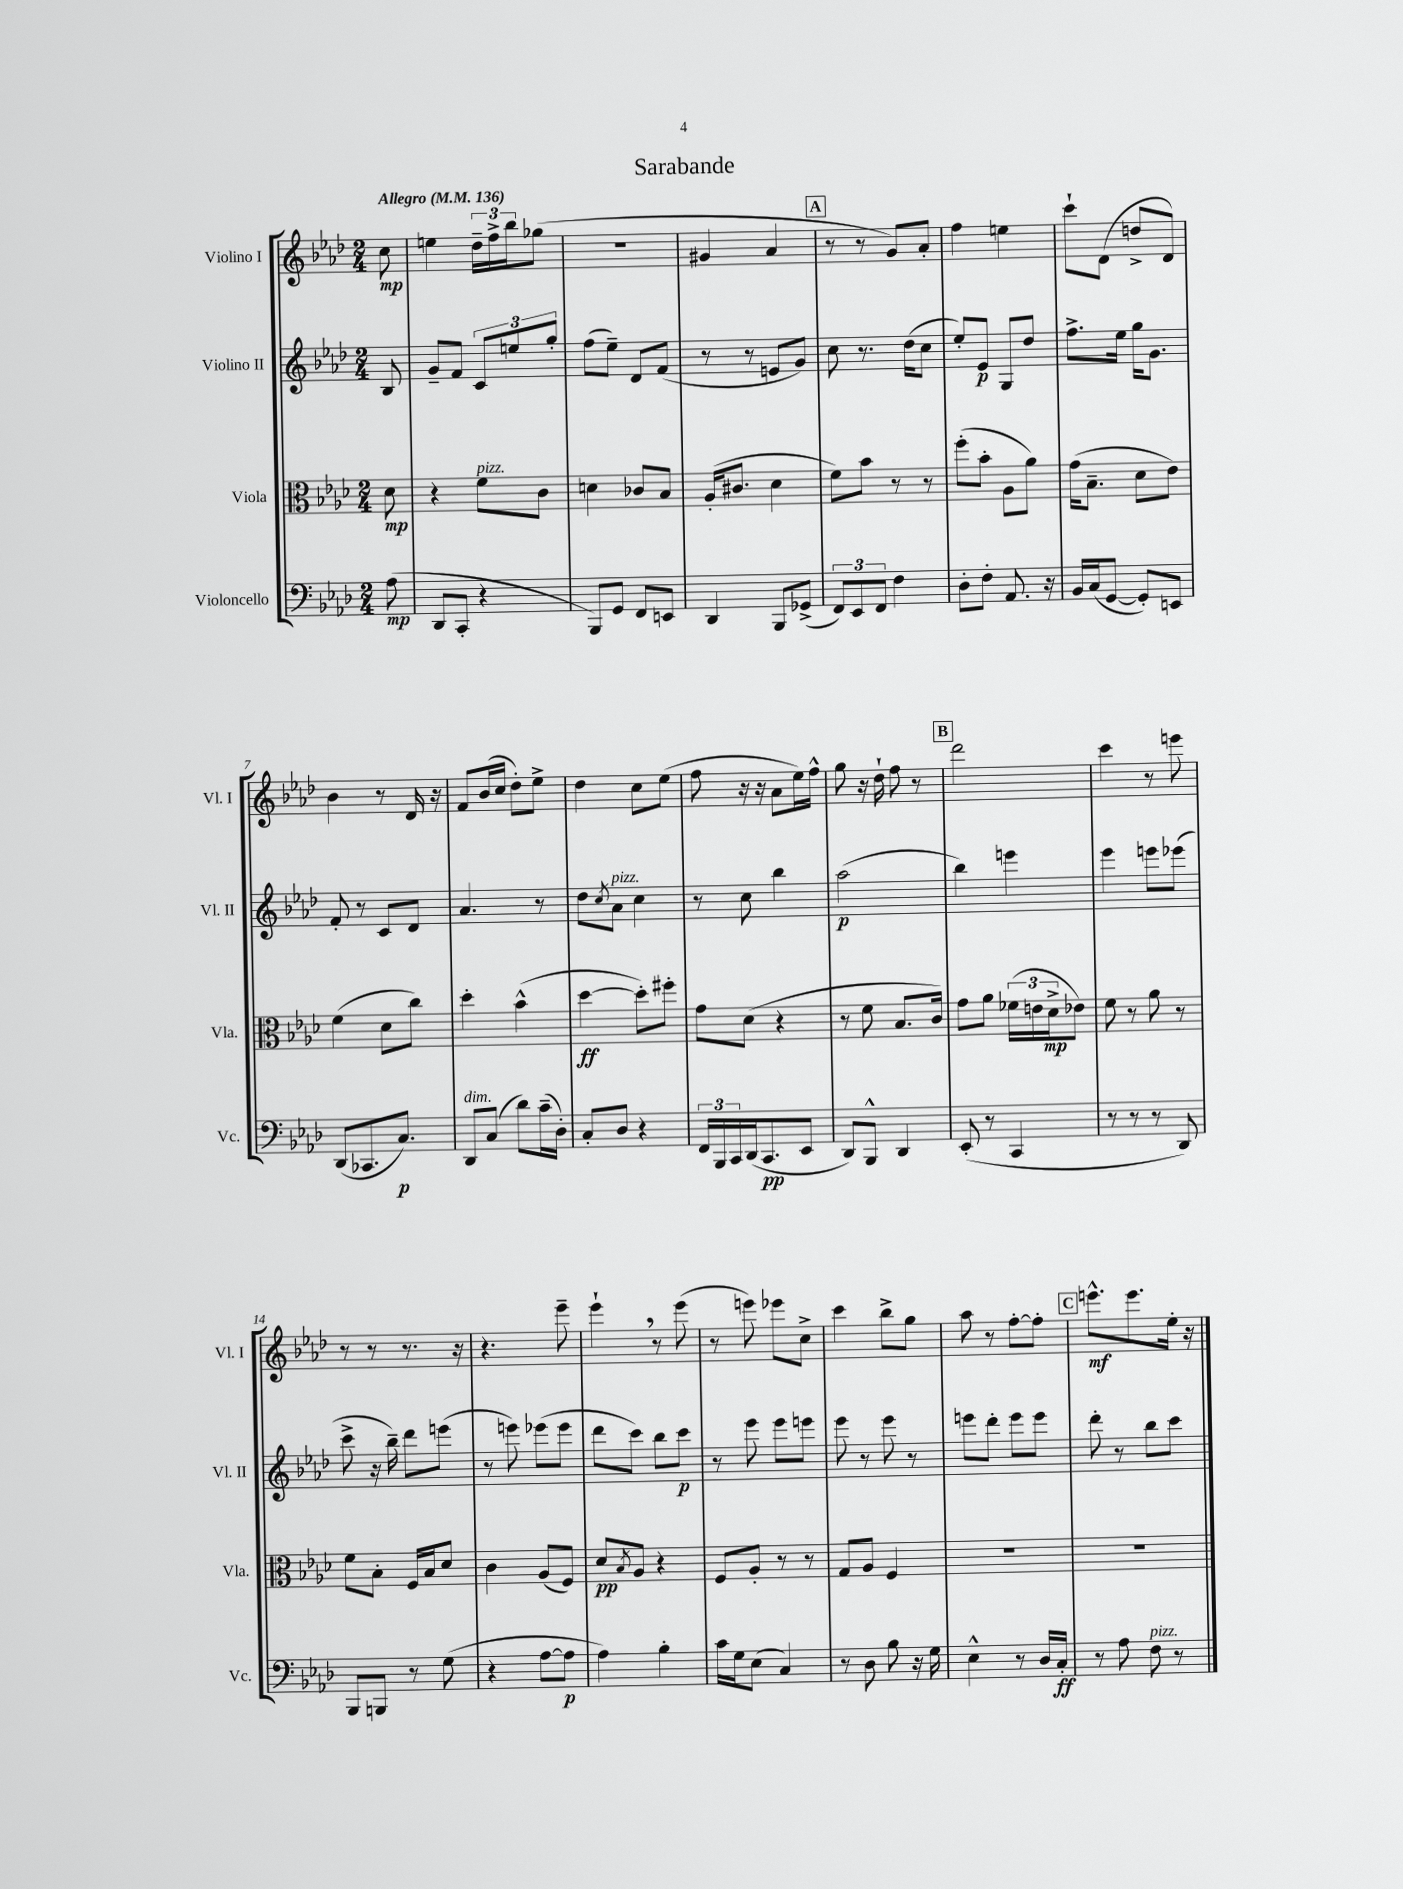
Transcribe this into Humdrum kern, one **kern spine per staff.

**kern	**dynam	**kern	**dynam	**kern	**dynam	**kern	**dynam
*part4	*part4	*part3	*part3	*part2	*part2	*part1	*part1
*staff4	*staff4	*staff3	*staff3	*staff2	*staff2	*staff1	*staff1
*I"Violoncello	*	*I"Viola	*	*I"Violino II	*	*I"Violino I	*
*I'Vc.	*	*I'Vla.	*	*I'Vl. II	*	*I'Vl. I	*
*clefF4	*	*clefC3	*	*clefG2	*	*clefG2	*
*k[b-e-a-d-]	*	*k[b-e-a-d-]	*	*k[b-e-a-d-]	*	*k[b-e-a-d-]	*
*M2/4	*	*M2/4	*	*M2/4	*	*M2/4	*
*MM136	*	*MM136	*	*MM136	*	*MM136	*
=	=	=	=	=	=	=	=
!	!	!	!	!	!	!LO:TX:a:B:t=Allegro	!
(8A-\	mp	8d-\	mp	8B-/	.	8cc\	mp
=1	=1	=1	=1	=1	=1	=1	=1
8DD-/L	.	4r	.	8g~/L	.	4een\	.
8CC'/J	.	.	.	8f/J	.	.	.
!	!	!LO:TX:a:i:t=pizz.	!	!	!	!	!
4r	.	8f\L	.	12c/L	.	24dd-~\LL	.
.	.	.	.	.	.	24ff^\	.
.	.	.	.	12een/	.	24bb-\J	.
.	.	8c\J	.	.	.	(8gg-X\J	.
.	.	.	.	12gg'/J	.	.	.
=2	=2	=2	=2	=2	=2	=2	=2
8BBB-/L)	.	4dn\	.	(8ff\L	.	2r	.
8GG/J	.	.	.	8ee-~\J)	.	.	.
8FF/L	.	8c-X/L	.	8d-/L	.	.	.
8EEn/J	.	8B-/J	.	(8f/J	.	.	.
=3	=3	=3	=3	=3	=3	=3	=3
4DD-/	.	(16A-'/KL	.	8r	.	4g#X/	.
.	.	8.c#X/J	.	.	.	.	.
.	.	.	.	8r	.	.	.
8BBB-/L	.	4d-\	.	8en/L	.	4a-/	.
(8GG-X^/J	.	.	.	8g/J)	.	.	.
!!LO:REH:place=s1:t=A
=4	=4	=4	=4	=4	=4	=4	=4
12FF/L)	.	8f\L)	.	8cc\	.	8r	.
12EE-/	.	.	.	.	.	.	.
.	.	8b-\J	.	8.r	.	8r	.
12FF/J	.	.	.	.	.	.	.
4F\	.	8r	.	.	.	8g/L)	.
.	.	.	.	(16dd-\KL	.	.	.
.	.	8r	.	8cc\J	.	8a-'/J	.
=5	=5	=5	=5	=5	=5	=5	=5
8D-'\L	.	(8ff'\L	.	8ee-'/L)	.	4ff\	.
8F'\J	.	8b-'\J	.	8e-/J	p	.	.
8.AA-/	.	8A-\L	.	8G/L	.	4een\	.
.	.	8a-\J)	.	8dd-/J	.	.	.
16r	.	.	.	.	.	.	.
=6	=6	=6	=6	=6	=6	=6	=6
16BB-/LL	.	(16g\KL	.	8.ff^\L	.	8ccc`\L	.
(16C/J	.	8.B-~\J	.	.	.	.	.
[8GG/J	.	.	.	.	.	(8d-\J	.
.	.	.	.	16ee-\Jk	.	.	.
8GG'/L])	.	8d-\L	.	16gg\KL	.	8ddn^/L	.
.	.	.	.	8.g\J	.	.	.
8EEn/J	.	8e-\J)	.	.	.	8d-/J)	.
!!LO:LB:g=z
=7	=7	=7	=7	=7	=7	=7	=7
(8DD-/L	.	(4f\	.	8f'/	.	4b-\	.
8.CC-X/	.	.	.	8r	.	.	.
.	.	8d-\L	.	8c/L	.	8r	.
8.C/J)	p	.	.	.	.	.	.
.	.	8cc\J)	.	8d-/J	.	16d-/	.
.	.	.	.	.	.	16r	.
=8	=8	=8	=8	=8	=8	=8	=8
!LO:TX:a:i:t=dim.	!	!	!	!	!	!	!
8DD-/L	.	4dd-'\	.	4.a-/	.	8f/L	.
(8C/J	.	.	.	.	.	(16b-/L	.
.	.	.	.	.	.	16cc/JJ	.
8d-\L)	.	(4b-^^\	.	.	.	8dd-'\L)	.
(16c~\L	.	.	.	8r	.	8ee-^\J	.
16D-'\JJ)	.	.	.	.	.	.	.
=9	=9	=9	=9	=9	=9	=9	=9
8C'/L	.	[4dd-\	ff	8dd-\L	.	4dd-\	.
.	.	.	.	8qcc/	.	.	.
!	!	!	!	!LO:TX:a:i:t=pizz.	!	!	!
8D-/J	.	.	.	8a-\J	.	.	.
4r	.	8dd-'\L])	.	4cc\	.	8cc\L	.
.	.	8ff#X'\J	.	.	.	(8ee-\J	.
=10	=10	=10	=10	=10	=10	=10	=10
24FF/LL	.	8g\L	.	8r	.	8ff\	.
24BBB-/	.	.	.	.	.	.	.
24CC/	.	.	.	.	.	.	.
(16DD-/J	.	(8d-\J	.	8cc\	.	16r	.
8.CC/	pp	.	.	.	.	16r	.
.	.	4r	.	4bb-\	.	8a-\L	.
8EE-/J	.	.	.	.	.	16ee-\L)	.
.	.	.	.	.	.	16ff^^\JJ	.
=11	=11	=11	=11	=11	=11	=11	=11
8DD-/L)	.	8r	.	(2aa-\	p	8gg\	.
8BBB-^^/J	.	8f\	.	.	.	16r	.
.	.	.	.	.	.	16dd-`\	.
4DD-/	.	8.B-/L	.	.	.	8ff\	.
.	.	.	.	.	.	8r	.
.	.	16c/Jk)	.	.	.	.	.
!!LO:REH:place=s1:t=B
=12	=12	=12	=12	=12	=12	=12	=12
(8EE-'/	.	8g\L	.	4bb-\)	.	2ddd-\	.
8r	.	8a-\J	.	.	.	.	.
4CC/	.	(24f-X\LL	.	4eeen\	.	.	.
.	.	24en\	.	.	.	.	.
.	.	24d-^\J	mp	.	.	.	.
.	.	8e-X\J)	.	.	.	.	.
=13	=13	=13	=13	=13	=13	=13	=13
8r	.	8f\	.	4eee-\	.	4ccc\	.
8r	.	8r	.	.	.	.	.
8r	.	8a-\	.	8eeen\L	.	8r	.
8DD-/)	.	8r	.	(8eee-X\J	.	8eeen\	.
!!LO:LB:g=z
=14	=14	=14	=14	=14	=14	=14	=14
8BBB-/L	.	8f\L	.	8ccc^\	.	8r	.
8BBBn/J	.	8B-'\J	.	16r	.	8r	.
.	.	.	.	16bb-~\)	.	.	.
8r	.	16F/LL	.	8ddd-\L	.	8.r	.
.	.	16B-/J	.	.	.	.	.
(8G\	.	8d-/J	.	(8eeen\J	.	.	.
.	.	.	.	.	.	16r	.
=15	=15	=15	=15	=15	=15	=15	=15
4r	.	4c\	.	8r	.	4.r	.
.	.	.	.	8eeen\)	.	.	.
[8A-\L	.	(8A-/L	.	(8eee-X\L	.	.	.
8A-\J]	p	8F/J)	.	8eee-\J	.	8eee-~\	.
=16	=16	=16	=16	=16	=16	=16	=16
4A-\)	.	8d-/L	pp	8ddd-\L	.	4eee-`,\	.
.	.	8qB-/	.	.	.	.	.
.	.	8A-/J	.	8ccc\J)	.	.	.
4B-'\	.	4r	.	8bb-\L	.	8r	.
.	.	.	.	8ccc\J	p	(8eee-\	.
=17	=17	=17	=17	=17	=17	=17	=17
16c\LL	.	8F/L	.	8r	.	8r	.
16G\J	.	.	.	.	.	.	.
(8E-\J	.	8A-'/J	.	8eee-\	.	8eeen\)	.
4C/)	.	8r	.	8eee-\L	.	8eee-X\L	.
.	.	8r	.	8eeen\J	.	8cc^\J	.
=18	=18	=18	=18	=18	=18	=18	=18
8r	.	8G/L	.	8eee-\	.	4ccc\	.
8D-\	.	8A-/J	.	8r	.	.	.
8B-\	.	4F/	.	8eee-\	.	8bb-^\L	.
16r	.	.	.	8r	.	8gg\J	.
16G\	.	.	.	.	.	.	.
=19	=19	=19	=19	=19	=19	=19	=19
4E-^^\	.	2r	.	8eeen\L	.	8aa-\	.
.	.	.	.	8ddd-'\J	.	8r	.
8r	.	.	.	8eee\L	.	[8ff'\L	.
16D-/LL	.	.	.	8eee\J	.	8ff'\J]	.
16C'/JJ	ff	.	.	.	.	.	.
!!LO:REH:place=s1:t=C
=20	=20	=20	=20	=20	=20	=20	=20
8r	.	2r	.	8ddd-'\	.	8.eeen^^\L	mf
8A-\	.	.	.	8r	.	.	.
.	.	.	.	.	.	8.eee\	.
!LO:TX:a:i:t=pizz.	!	!	!	!	!	!	!
8F\	.	.	.	8bb-\L	.	.	.
8r	.	.	.	8ccc\J	.	16ee-'\Jk	.
.	.	.	.	.	.	16r	.
==	==	==	==	==	==	==	==
*-	*-	*-	*-	*-	*-	*-	*-
